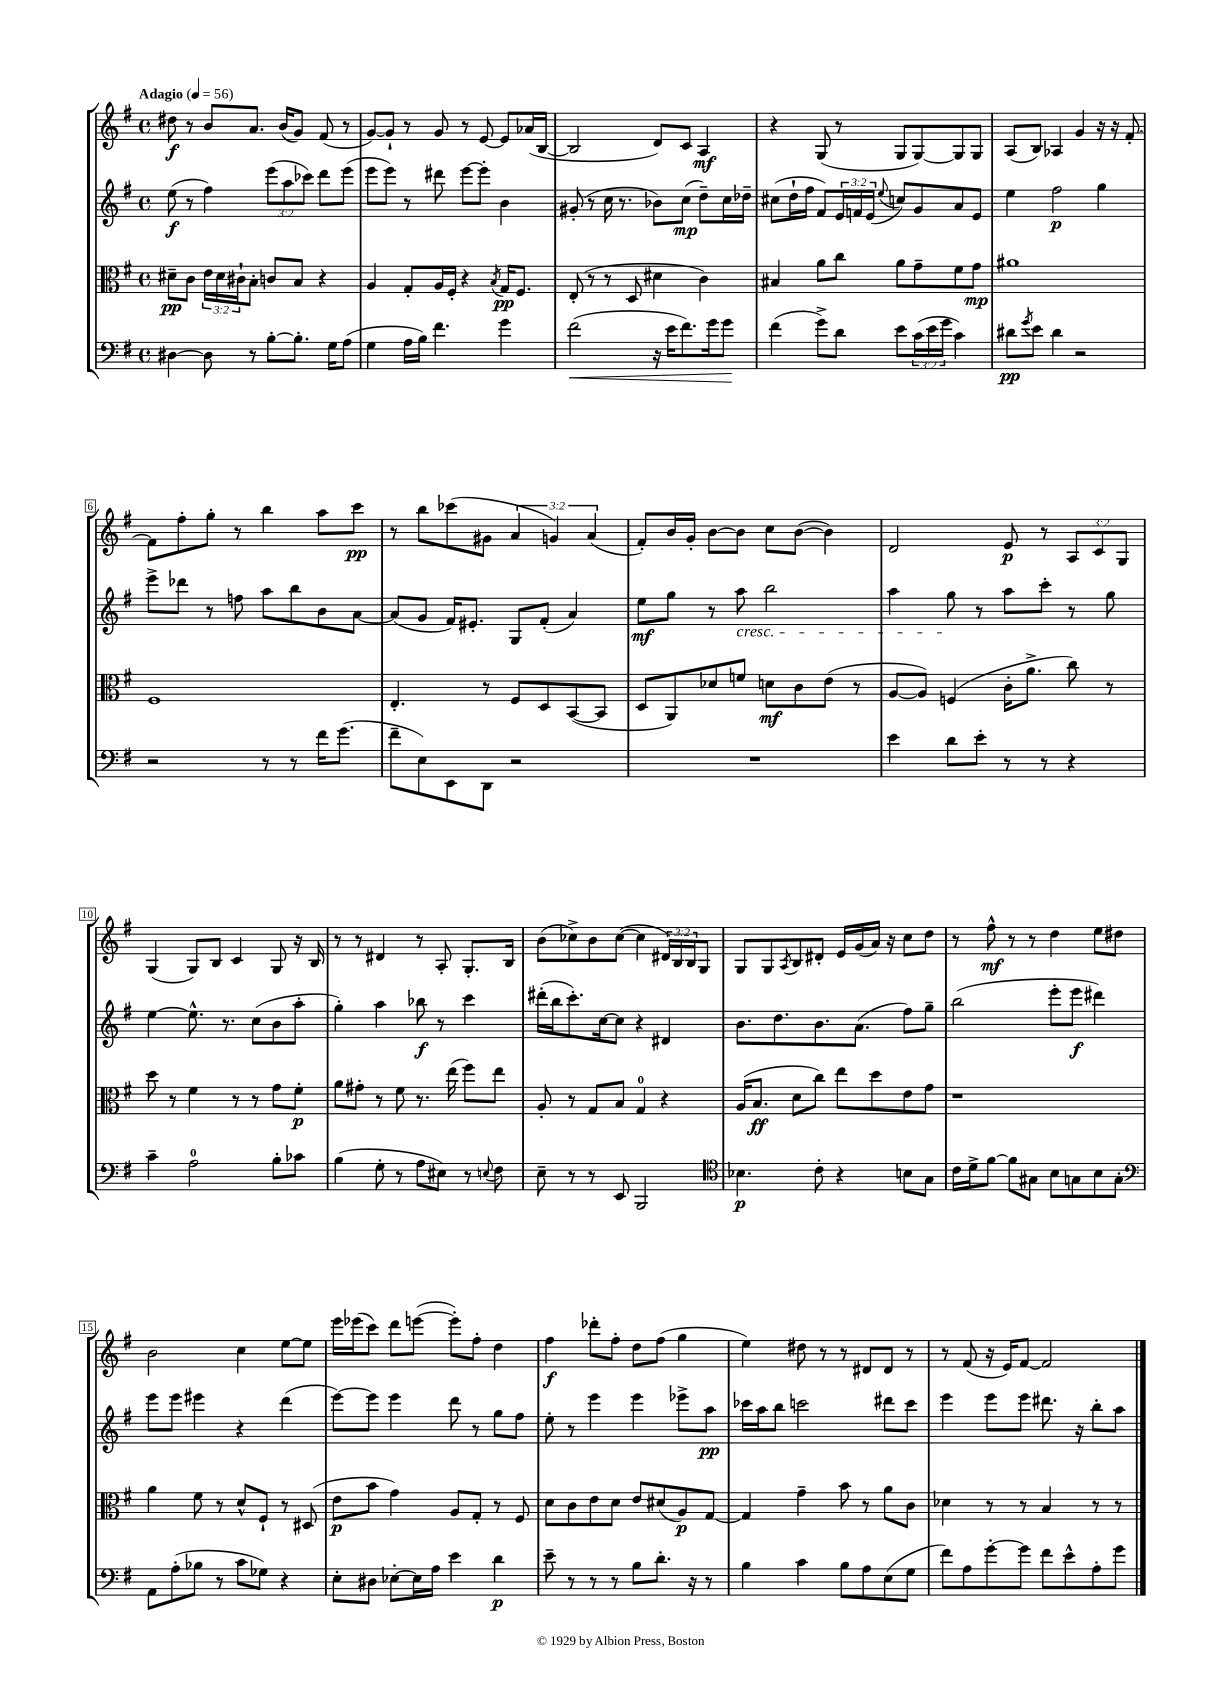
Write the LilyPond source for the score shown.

<<
\new StaffGroup <<
\new Staff = "s0" {
    \clef treble \key g \major \defaultTimeSignature \time 4/4 \override Staff.TupletNumber.text = #tuplet-number::calc-fraction-text \tempo "Adagio" 4 = 56
    dis''8\f r8 b'8 a'8. b'16( g'8) fis'8( r8 |
    g'8~) g'8-! r8 g'8 r8 e'8~ e'8 aes'16( b16~ |
    b2 d'8) c'8 a4\mf |
    r4 g8( r8 g8 g8~) g8 g8 |
    a8( b8) aes4 g'4 r16 r16 fis'8~-. |
    fis'8 fis''8-. g''8-. r8 b''4 a''8 c'''8\pp |
    r8 b''8 ces'''8( gis'8 \tuplet 3/2 { a'4 g'4) a'4( } |
    fis'8-.) b'16 g'16-. b'8~ b'8 c''8 b'8~( b'4) |
    d'2 e'8\p r8 \tuplet 3/2 { a8 c'8 g8 } |
    g4( g8) b8 c'4 g8 r16 b16 |
    r8 r8 dis'4 r8 a8-. g8.-. b16 |
    b'8( ces''8->) b'8 ces''8~( ces''4 \tuplet 3/2 { dis'16) b16 b16 } g8 |
    g8 g8 \acciaccatura { a8 } b8 dis'8-. e'16 g'16( a'16) r16 c''8 d''8 |
    r8 fis''8-^\mf r8 r8 d''4 e''8 dis''8 |
    b'2 c''4 e''8~ e''8 |
    e'''16 ees'''16( c'''8) d'''8 e'''8~( e'''8-.) fis''8-. d''4 |
    fis''4\f des'''8-. fis''8-. d''8 fis''8( g''4 |
    e''4) dis''8 r8 r8 dis'8 dis'8 r8 |
    r8 fis'8( r16 e'16) fis'8~ fis'2 \bar "|." |
}
\new Staff = "s1" {
    \clef treble \key g \major \defaultTimeSignature \time 4/4 \override Staff.TupletNumber.text = #tuplet-number::calc-fraction-text
    e''8\f( r8 fis''4) \tuplet 3/2 { e'''8( a''8 ces'''8) } d'''8 e'''8( |
    e'''8 e'''8) r8 dis'''8 e'''8~ e'''8-. b'4 |
    gis'8-.( r8 c''16 r8. bes'8) c''8\mp( d''8--) c''16 des''16-- |
    cis''8( d''16-! fis''16 fis'8) \tuplet 3/2 { e'16 f'16 e'16( } \appoggiatura { e''8 } c''8) g'8 a'8 e'8 |
    e''4 fis''2\p g''4 |
    e'''8-> des'''8 r8 f''8 a''8 b''8 b'8 a'8~ |
    a'8( g'8 fis'16) eis'8.-. g8 fis'8-.( a'4) |
    e''8\mf g''8 r8 a''8\cresc b''2 |
    a''4 g''8\! r8 a''8 c'''8-. r8 g''8 |
    e''4~ e''8.-^ r8. c''8( b'8 a''8-. |
    g''4-.) a''4 bes''8\f r8 c'''4 |
    dis'''16-.( b''16 c'''8.-.) c''16~ c''8 r4 dis'4 |
    b'8. d''8. b'8. a'8.( fis''8) g''8-- |
    b''2( e'''8-. e'''8\f dis'''4) |
    e'''8 e'''8 eis'''4 r4 d'''4( |
    e'''8~) e'''8 e'''4 d'''8 r8 g''8 fis''8 |
    e''8-. r8 e'''4 e'''4 ees'''8-> a''8\pp |
    ces'''16 a''16 b''8 c'''2 dis'''8 c'''8 |
    e'''4 e'''8 e'''8 dis'''8. r16 b''8-. a''8 \bar "|." |
}
\new Staff = "s2" {
    \clef alto \key g \major \defaultTimeSignature \time 4/4 \override Staff.TupletNumber.text = #tuplet-number::calc-fraction-text
    dis'8--\pp c'8 \tuplet 3/2 { e'16 dis'16 cis'16-! } b8-. c'8 b8 r4 |
    a4 g8-. a16 fis16-. r4 \acciaccatura { b8 } g16\pp fis8. |
    e8-.( r8 r8 d8 dis'4 c'4) |
    bis4 a'8 c''8 a'8 g'8-- fis'8 g'8\mp |
    ais'1 |
    fis1 |
    e4.-. r8 fis8 d8 b,8~( b,8 |
    d8 a,8) des'8 f'8 d'8\mf c'8 e'8( r8 |
    a8~ a8) f4( c'16-. a'8.-> c''8) r8 |
    d''8 r8 fis'4 r8 r8 g'8 fis'8-.\p |
    a'8 gis'8-. r8 fis'8 r8. e''16( fis''8) e''8 |
    a8-. r8 g8 b8 g4-0 r4 |
    a16( b8.\ff d'8 c''8) e''8 d''8 e'8 g'8 |
    r1 |
    a'4 fis'8 r8 d'8-^ fis8-! r8 dis8( |
    e'8\p b'8 g'4) a8 g8-. r8 fis8 |
    d'8 c'8 e'8 d'8 e'8 dis'8( a8\p) g8~ |
    g4 g'4-- b'8 r8 a'8 c'8 |
    des'4 r8 r8 b4 r8 r8 \bar "|." |
}
\new Staff = "s3" {
    \clef bass \key g \major \defaultTimeSignature \time 4/4 \override Staff.TupletNumber.text = #tuplet-number::calc-fraction-text
    dis4~ dis8 r8 b8~-. b8.-. g16 a8( |
    g4 a16 b16) fis'4. g'4 |
    fis'2\<( r16 e'16 fis'8.) g'16 g'8\! |
    fis'4( g'8->) d'8 e'8 \tuplet 3/2 { c'16( e'16 g'16 } c'4) |
    dis'8\pp \acciaccatura { g'8 } e'8 dis'4 r2 |
    r2 r8 r8 fis'16 g'8.( |
    fis'8-- e8) e,8 d,8 r2 |
    R1 |
    e'4 d'8 e'8-. r8 r8 r4 |
    c'4-- a2-0 b8-. ces'8 |
    b4( g8-. r8 a8 eis8) r8 \appoggiatura { e8 } fis8 |
    e8-- r8 r8 e,8 b,,2 |
    \clef tenor bes4.\p c'8-. r4 b8 g8 |
    c'16 d'16-> fis'8~ fis'8 gis8 b8 g8 b8 g8-. |
    \clef bass a,8 a8-.( bes8 r8 c'8 ges8) r4 |
    e8-. dis8 ees8~-. ees16 a16 e'4 d'4\p |
    e'8-- r8 r8 r8 b8 d'8.-. r16 r8 |
    b4 c'4 b8 a8 e8( g8 |
    fis'8) a8 g'8~-. g'8 fis'8 e'8-^ a8-. g'8 \bar "|." |
}
>>
>>
\layout { \context { \Score \override BarNumber.stencil = #(make-stencil-boxer 0.1 0.3 ly:text-interface::print) } }
